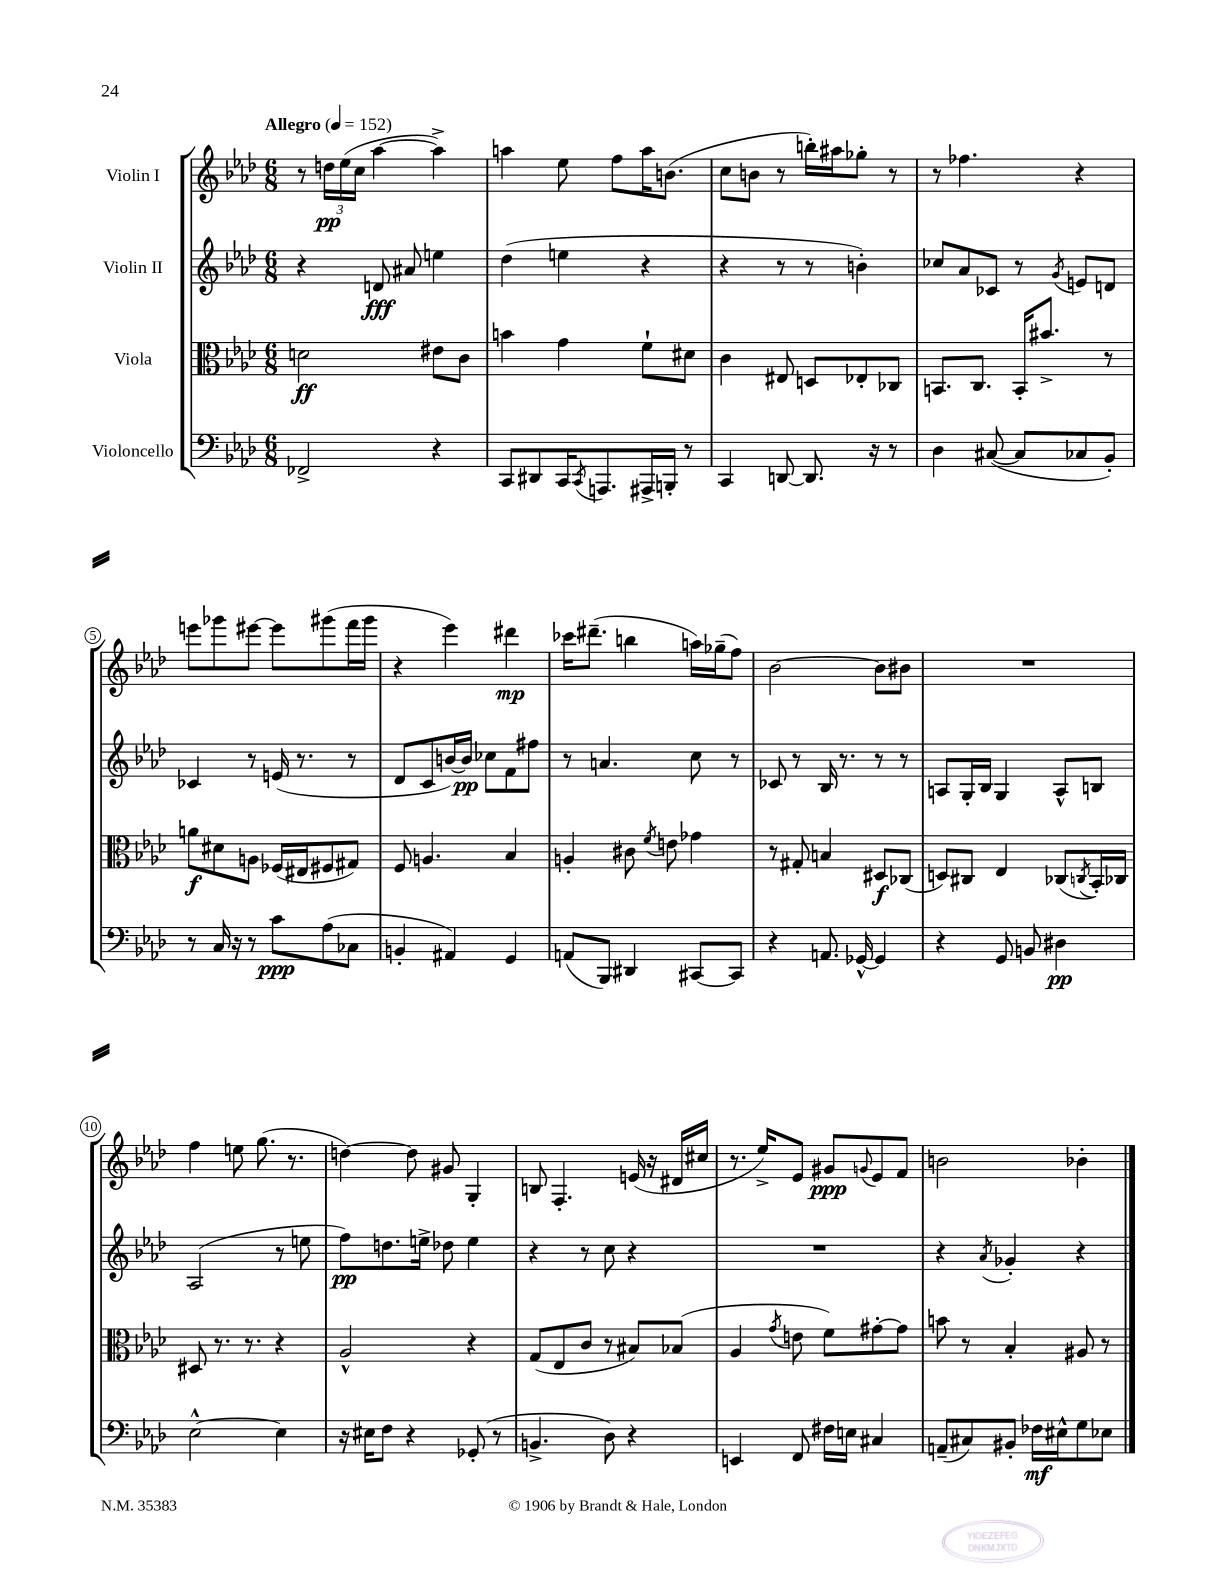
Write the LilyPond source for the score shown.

<<
\new StaffGroup <<
\new Staff = "s0" \with { instrumentName = "Violin I" } {
    \clef treble \key aes \major \numericTimeSignature \time 6/8 \tempo "Allegro" 4 = 152
    r8 \tuplet 3/2 { d''16\pp ees''16( c''16 } aes''4~ aes''4->) |
    a''4 ees''8 f''8 a''16 b'8.( |
    c''8 b'8 r8 b''16-.) ais''16 ges''8-. r8 |
    r8 fes''4. r4 |
    e'''8 ges'''8 eis'''8~ eis'''8 gis'''8( f'''16 gis'''16 |
    r4 ees'''4) dis'''4\mp |
    ces'''16 dis'''8.--( b''4 a''16) ges''16--( f''8) |
    bes'2~ bes'8 bis'8 |
    R2. |
    f''4 e''8 g''8.( r8. |
    d''4~) d''8 gis'8 g4-. |
    b8 f4.-. e'16( r16 dis'16 cis''16 |
    r8. ees''16->) ees'8 gis'8\ppp \appoggiatura { g'8 } ees'8 f'8 |
    b'2 bes'4-. \bar "|." |
}
\new Staff = "s1" \with { instrumentName = "Violin II" } {
    \clef treble \key aes \major \numericTimeSignature \time 6/8
    r4 d'8\fff ais'8 e''4 |
    des''4( e''4 r4 |
    r4 r8 r8 b'4-.) |
    ces''8 aes'8 ces'8 r8 \acciaccatura { g'8 } e'8 d'8 |
    ces'4 r8 e'16( r8. r8 |
    des'8 c'8 b'16~) b'16\pp ces''8 f'8 fis''8 |
    r8 a'4. c''8 r8 |
    ces'8 r8 bes16 r8. r8 r8 |
    a8 g16-. bes16 g4 a8-^ b8 |
    aes2( r8 e''8 |
    f''8\pp) d''8. e''16-> des''8 e''4 |
    r4 r8 c''8 r4 |
    R2. |
    r4 \acciaccatura { aes'8 } ges'4-. r4 \bar "|." |
}
\new Staff = "s2" \with { instrumentName = "Viola" } {
    \clef alto \key aes \major \numericTimeSignature \time 6/8
    d'2\ff eis'8 c'8 |
    b'4 g'4 f'8-! dis'8 |
    c'4 eis8 d8 ees8-. ces8 |
    b,8. c8. b,16-. bis'8.-> r8 |
    a'8\f dis'8 a8 fes16( eis16 fis8 gis8) |
    f8 a4. bes4 |
    a4-. cis'8 \acciaccatura { f'8 } e'8 ges'4 |
    r8 gis8-. b4 dis8\f ces8( |
    d8) cis8 ees4 ces8( \acciaccatura { c8 } bes,16-.) ces16 |
    dis8 r8. r8. r4 |
    aes2-^ r4 |
    g8( ees8 c'8 r8 bis8) bes8( |
    aes4 \acciaccatura { g'8 } e'8 f'8) gis'8~-. gis'8 |
    b'8 r8 bes4-. ais8 r8 \bar "|." |
}
\new Staff = "s3" \with { instrumentName = "Violoncello" } {
    \clef bass \key aes \major \numericTimeSignature \time 6/8
    fes,2-> r4 |
    c,8 dis,8 c,16 \acciaccatura { c,8 } a,,8. ais,,16-> b,,16-. r8 |
    c,4 d,8~ d,8. r16 r8 |
    des4 cis8~( cis8 ces8 bes,8-.) |
    r8 c16 r16 r8 c'8\ppp aes8( ces8 |
    b,4-. ais,4) g,4 |
    a,8( bes,,8) dis,4 cis,8~ cis,8 |
    r4 a,8. ges,16~-^ ges,4 |
    r4 g,8 b,8 dis4\pp |
    ees2~-^ ees4 |
    r16 eis16 f8 r4 ges,8-.( r8 |
    b,4.-> des8) r4 |
    e,4 f,8 fis16 e16 cis4 |
    a,8--( cis8) bis,8-. fes16\mf eis16-^ g8 ees8 \bar "|." |
}
>>
>>
\layout { \context { \Score \override BarNumber.stencil = #(make-stencil-circler 0.1 0.3 ly:text-interface::print) } }
